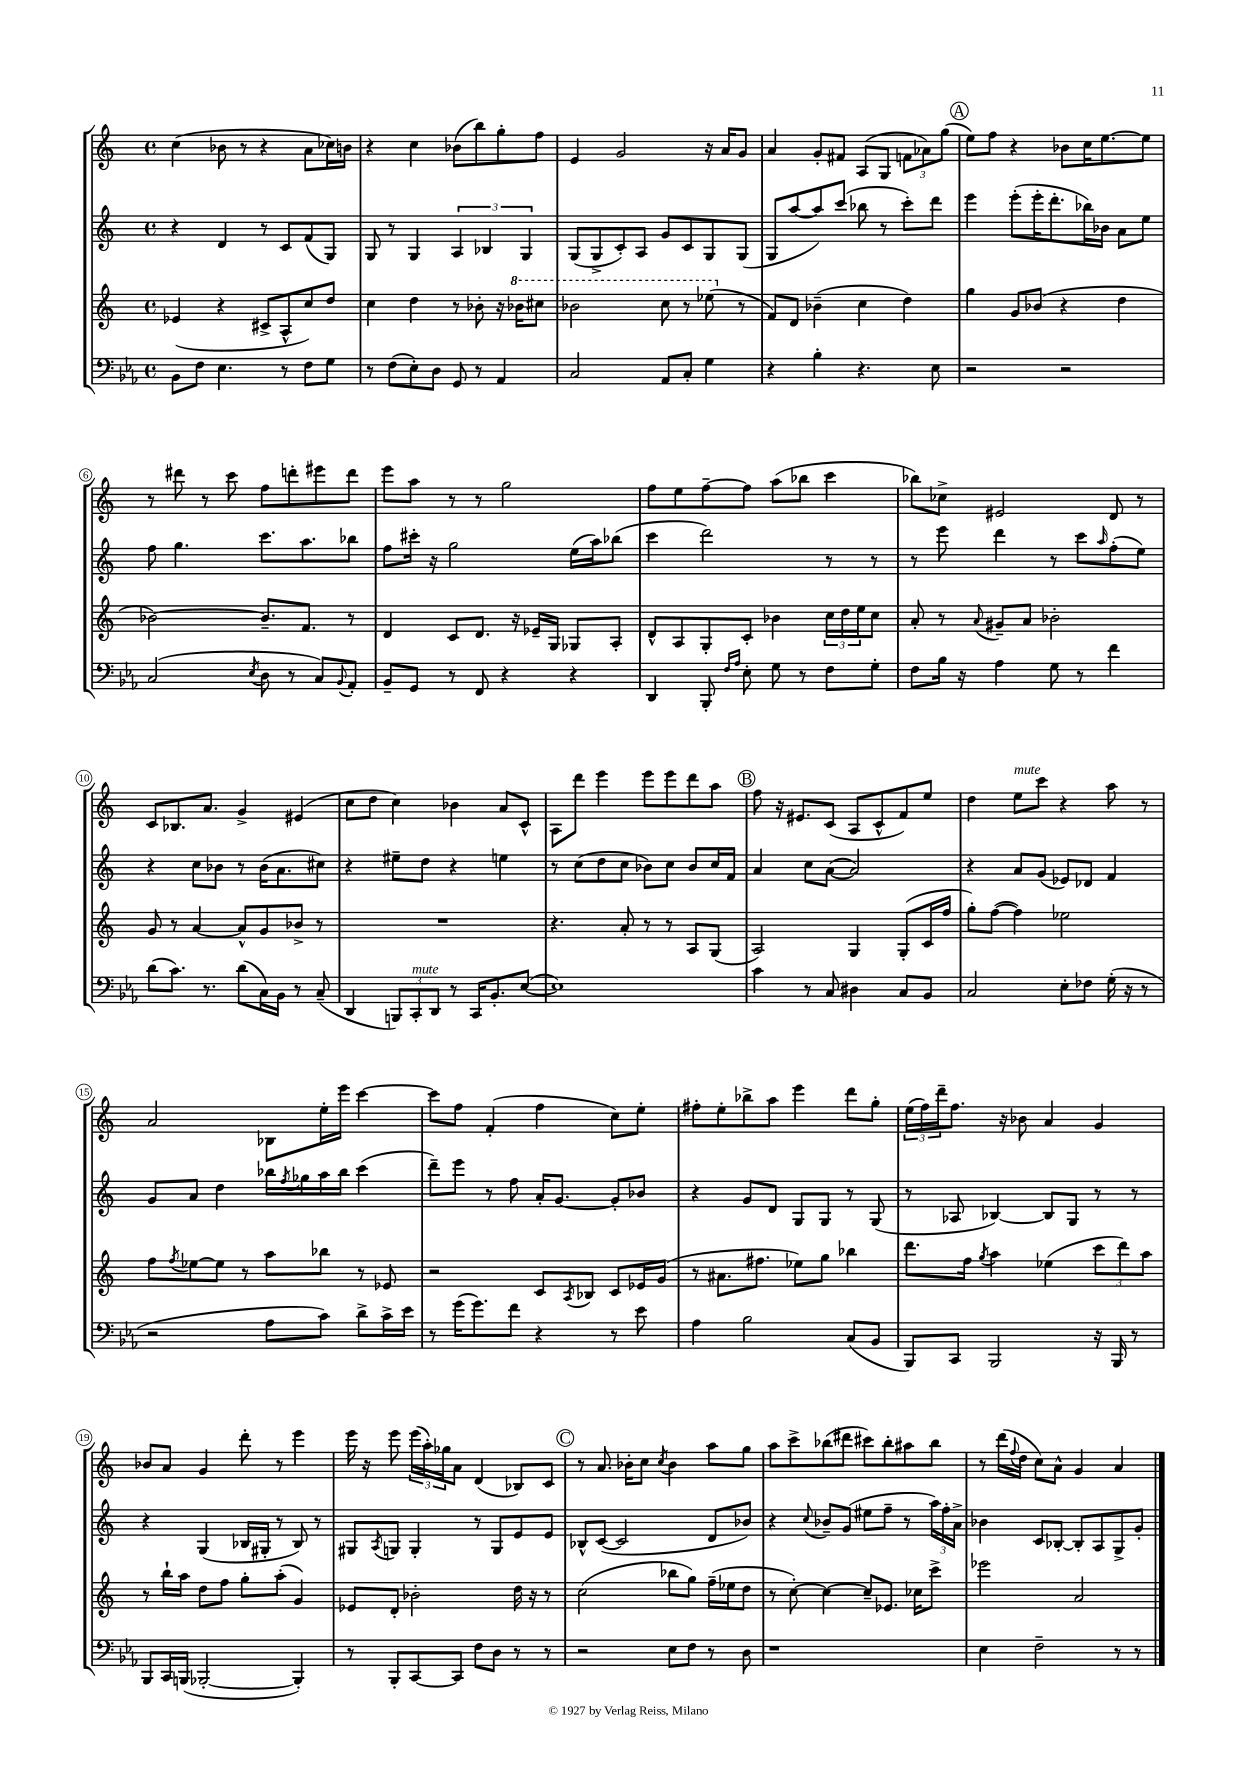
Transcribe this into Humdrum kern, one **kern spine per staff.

**kern	**kern	**kern	**kern
*staff4	*staff3	*staff2	*staff1
*clefF4	*clefG2	*clefG2	*clefG2
*k[b-e-a-]	*k[]	*k[]	*k[]
*M4/4	*M4/4	*M4/4	*M4/4
*met(c)	*met(c)	*met(c)	*met(c)
8BB-	(4e-	4r	(4cc
8F	.	.	.
4.E-	4r	4d	8b-
.	.	.	8r
.	8c#^	8r	4r
8r	8A^^	8c	.
8F	8cc)	(8f	8a
8G	8dd	8G)	16cc-)
.	.	.	16b
=	=	=	=
8r	4cc	8G	4r
(8F	.	8r	.
8E-')	4dd	4G	4cc
8D	.	.	.
8GG	8r	6A	(8b-
8r	8b-'	.	8bb)
.	.	6B-	.
4AA-	16r	.	8gg'
.	16bb-	.	.
.	.	6G	.
.	8ccc#	.	8ff
=	=	=	=
2C	2bb-	(8G	4e
.	.	8G^	.
.	.	8c')	2g
.	.	8A	.
8AA-	8ccc	8g	.
8C'	8r	8c	.
4G	(8eee-	8G	16r
.	.	.	16a
.	8r	(8G	8g
=	=	=	=
4r	8f)	8G	4a
.	8d	[8aa	.
4B-'	(4b-~	8aa])	8g'
.	.	(8ccc	8f#
4.r	4cc	8bb-	(8A
.	.	8r	8G
.	4dd)	8ccc')	12f
.	.	.	12a-)
8E-	.	8ddd	.
.	.	.	(12gg
=	=	=	=
2r	4gg	4eee	8ee)
.	.	.	8ff
.	8g	(8eee'	4r
.	(8b-	16eee'	.
.	.	8.ddd'	.
2r	4r	.	8b-
.	.	16bb-)	16cc
.	.	16b-	[8.ee
.	4dd	8a	.
.	.	8ee	8ee]
=	=	=	=
(2C	[2b-)	8ff	8r
.	.	4.gg	8ddd#
.	.	.	8r
.	.	.	8ccc
8qE-	.	.	.
8D	8.b-~]	8.ccc	8ff
8r	.	.	8ddd'
.	8.f	8.aa	.
8C)	.	.	8eee#
8qqBB-	.	.	.
8AA-'	8r	8bb-	8ddd
=	=	=	=
8BB-~	4d	8ff	8eee
8GG	.	16ccc#'	8aa
.	.	16r	.
8r	8c	2gg	8r
8FF	8.d	.	8r
4r	.	.	2gg
.	16r	.	.
.	16e-~	.	.
.	16G	.	.
4r	8G-	(16ee	.
.	.	16aa)	.
.	8A'	(8bb-	.
=	=	=	=
4DD	8d^^	4ccc	8ff
.	8A	.	8ee
8BBB-'	8G'	2ddd)	[8ff~
16qqF	.	.	.
16qqA-	.	.	.
8E-'	8c'	.	8ff]
8G	4b-	.	(8aa
8r	.	.	8bb-
8F	24cc	8r	4ccc
.	24dd	.	.
.	24ee	.	.
8G'	8cc	8r	.
=	=	=	=
8F	8a'	8r	8bb-)
16B-	8r	8eee	8cc-^
16r	.	.	.
.	8qqa	.	.
4A-	8g#~	4ddd	2e#
.	8a	.	.
8G	2b-'	8r	.
8r	.	8ccc	.
.	.	16qqaa	.
4f	.	(8ff'	8d
.	.	8ee)	8r
=	=	=	=
(8d	8g	4r	8c
8.c)	8r	.	8.B-
.	[4a	8cc	.
8.r	.	.	8.a
.	.	8b-	.
(8d	8a^^]	8r	4g^
16C)	8g	(16b-	.
16BB-	.	8.a	.
8r	8b-^	.	(4e#
(8C~	8r	8cc#)	.
=	=	=	=
4DD	1r	4r	8cc
.	.	.	8dd
12BBB)	.	8ee#~	4cc)
12CC'	.	.	.
.	.	8dd	.
12DD	.	.	.
8r	.	4r	4b-
16CC	.	.	.
8.BB-'	.	.	.
.	.	4ee	8a
([8E-	.	.	8c^^
=	=	=	=
1E-])	4.r	8r	8A
.	.	(8cc	8ddd
.	.	8dd	4eee
.	8a'	8cc	.
.	8r	8b-)	8eee
.	8r	8cc	8eee
.	8A	8b-	8ddd
.	(8G	16cc	8aa
.	.	16f	.
=	=	=	=
4c	2A)	4a	8ff
.	.	.	16r
.	.	.	8.e#
8r	.	8cc	.
8C	.	([8a	(8c
4D#	4G	2a])	8A
.	.	.	8c^^
8C	(8G'	.	8f)
8BB-	16c	.	8ee
.	16ff	.	.
=	=	=	=
2C	8gg')	4r	4dd
.	([8ff	.	.
.	4ff])	8a	8ee
.	.	(8g	8ccc
8E-'	2ee-	8e-)	4r
8F-	.	8d-	.
(16G'	.	4f	8aa
16r	.	.	.
8r	.	.	8r
=	=	=	=
2r	8ff	8g	2a
.	8qff	.	.
.	[8ee-	8a	.
.	8ee-]	4dd	.
.	8r	.	.
8A-	8aa	16bb-	8B-
.	.	8qff	.
.	.	16gg-	.
8c)	8bb-	16aa	16ee'
.	.	16bb-	16eee
8d^	8r	(4ccc	[4ccc
16c^	8e-	.	.
16e-	.	.	.
=	=	=	=
8r	2r	8ddd~)	8ccc]
(16g	.	8eee	8ff
8.g)	.	.	.
.	.	8r	(4f'
8f	.	8ff	.
4r	8c	16a'	4ff
.	.	[8.g	.
.	8qA	.	.
.	8B-	.	.
8r	8c	8g']	8cc)
8e-	16e-	8b-	8ee'
.	(16g	.	.
=	=	=	=
4A-	8r	4r	8ff#'
.	8.a#	.	8ee'
2B-	.	8g	8bb-^
.	8.ff#	.	.
.	.	8d	8aa
.	8ee-)	8G	4eee
.	8gg	8G	.
(8C	4bb-	8r	8ddd
8BB-	.	(8G	8gg'
=	=	=	=
8BBB-)	8.ddd	8r	(24ee
.	.	.	24ff)
.	.	.	24ddd~
8CC	.	8A-	8.ff
.	16ff	.	.
.	8qgg	.	.
2BBB-	4aa	[4B-)	.
.	.	.	16r
.	.	.	8b-
.	(4ee-	8B-]	4a
.	.	8G	.
16r	12ccc	8r	4g
16BBB-	.	.	.
.	12ddd)	.	.
8r	.	8r	.
.	12aa	.	.
=	=	=	=
8BBB-	8r	4r	8b-
16CC	16bb`	.	8a
(16BBB	16aa	.	.
[2BBB-'	8dd	(4G	4g
.	8ff	.	.
.	8gg'	16B-	8ddd'
.	.	16G#'	.
.	(8aa'	8r	8r
4BBB-'])	4g)	8B-)	4eee
.	.	8r	.
=	=	=	=
8r	8e-	8G#	16eee
.	.	.	16r
.	.	8qA	.
8BBB-'	8d'	8G	8eee
[8CC	2b-'	4G'	(24eee
.	.	.	24aa')
.	.	.	24gg-
8CC]	.	.	8a
8F	.	8r	(4d
8D	.	8G	.
8r	16dd	8e	8B-)
.	16r	.	.
8r	8r	8e	8c
=	=	=	=
2r	(2cc	8B-^^	8r
.	.	([8c	8.a
.	.	2c]	.
.	.	.	16b-'
.	.	.	8cc
.	.	.	8qcc
8E-	8bb-	.	4b-
8F	8gg)	.	.
8r	(16ff~	8d	8aa
.	16ee-	.	.
8D	8dd	8b-)	8gg
=	=	=	=
1r	8r	4r	8aa
.	[8cc')	.	8ccc^
.	.	8qqcc	.
.	4cc_	8b-~	(8bb-
.	.	(8g	8ddd#
.	8cc~]	8ee#	8ccc#)
.	8.e-	8ff~	8bb-'
.	.	8r	8aa#
.	16cc-	.	.
.	8ccc^	24aa)	8bb-
.	.	24ff'	.
.	.	24a^	.
=	=	=	=
4E-	2eee-	4b-	8r
.	.	.	(16ddd
.	.	.	8qqff
.	.	.	16dd
2F~	.	8c	8cc)
.	.	[8B-'	8a^^
.	2a	8B-']	4g
.	.	8A	.
8r	.	8G^	4a
8r	.	8g'	.
==	==	==	==
*-	*-	*-	*-
